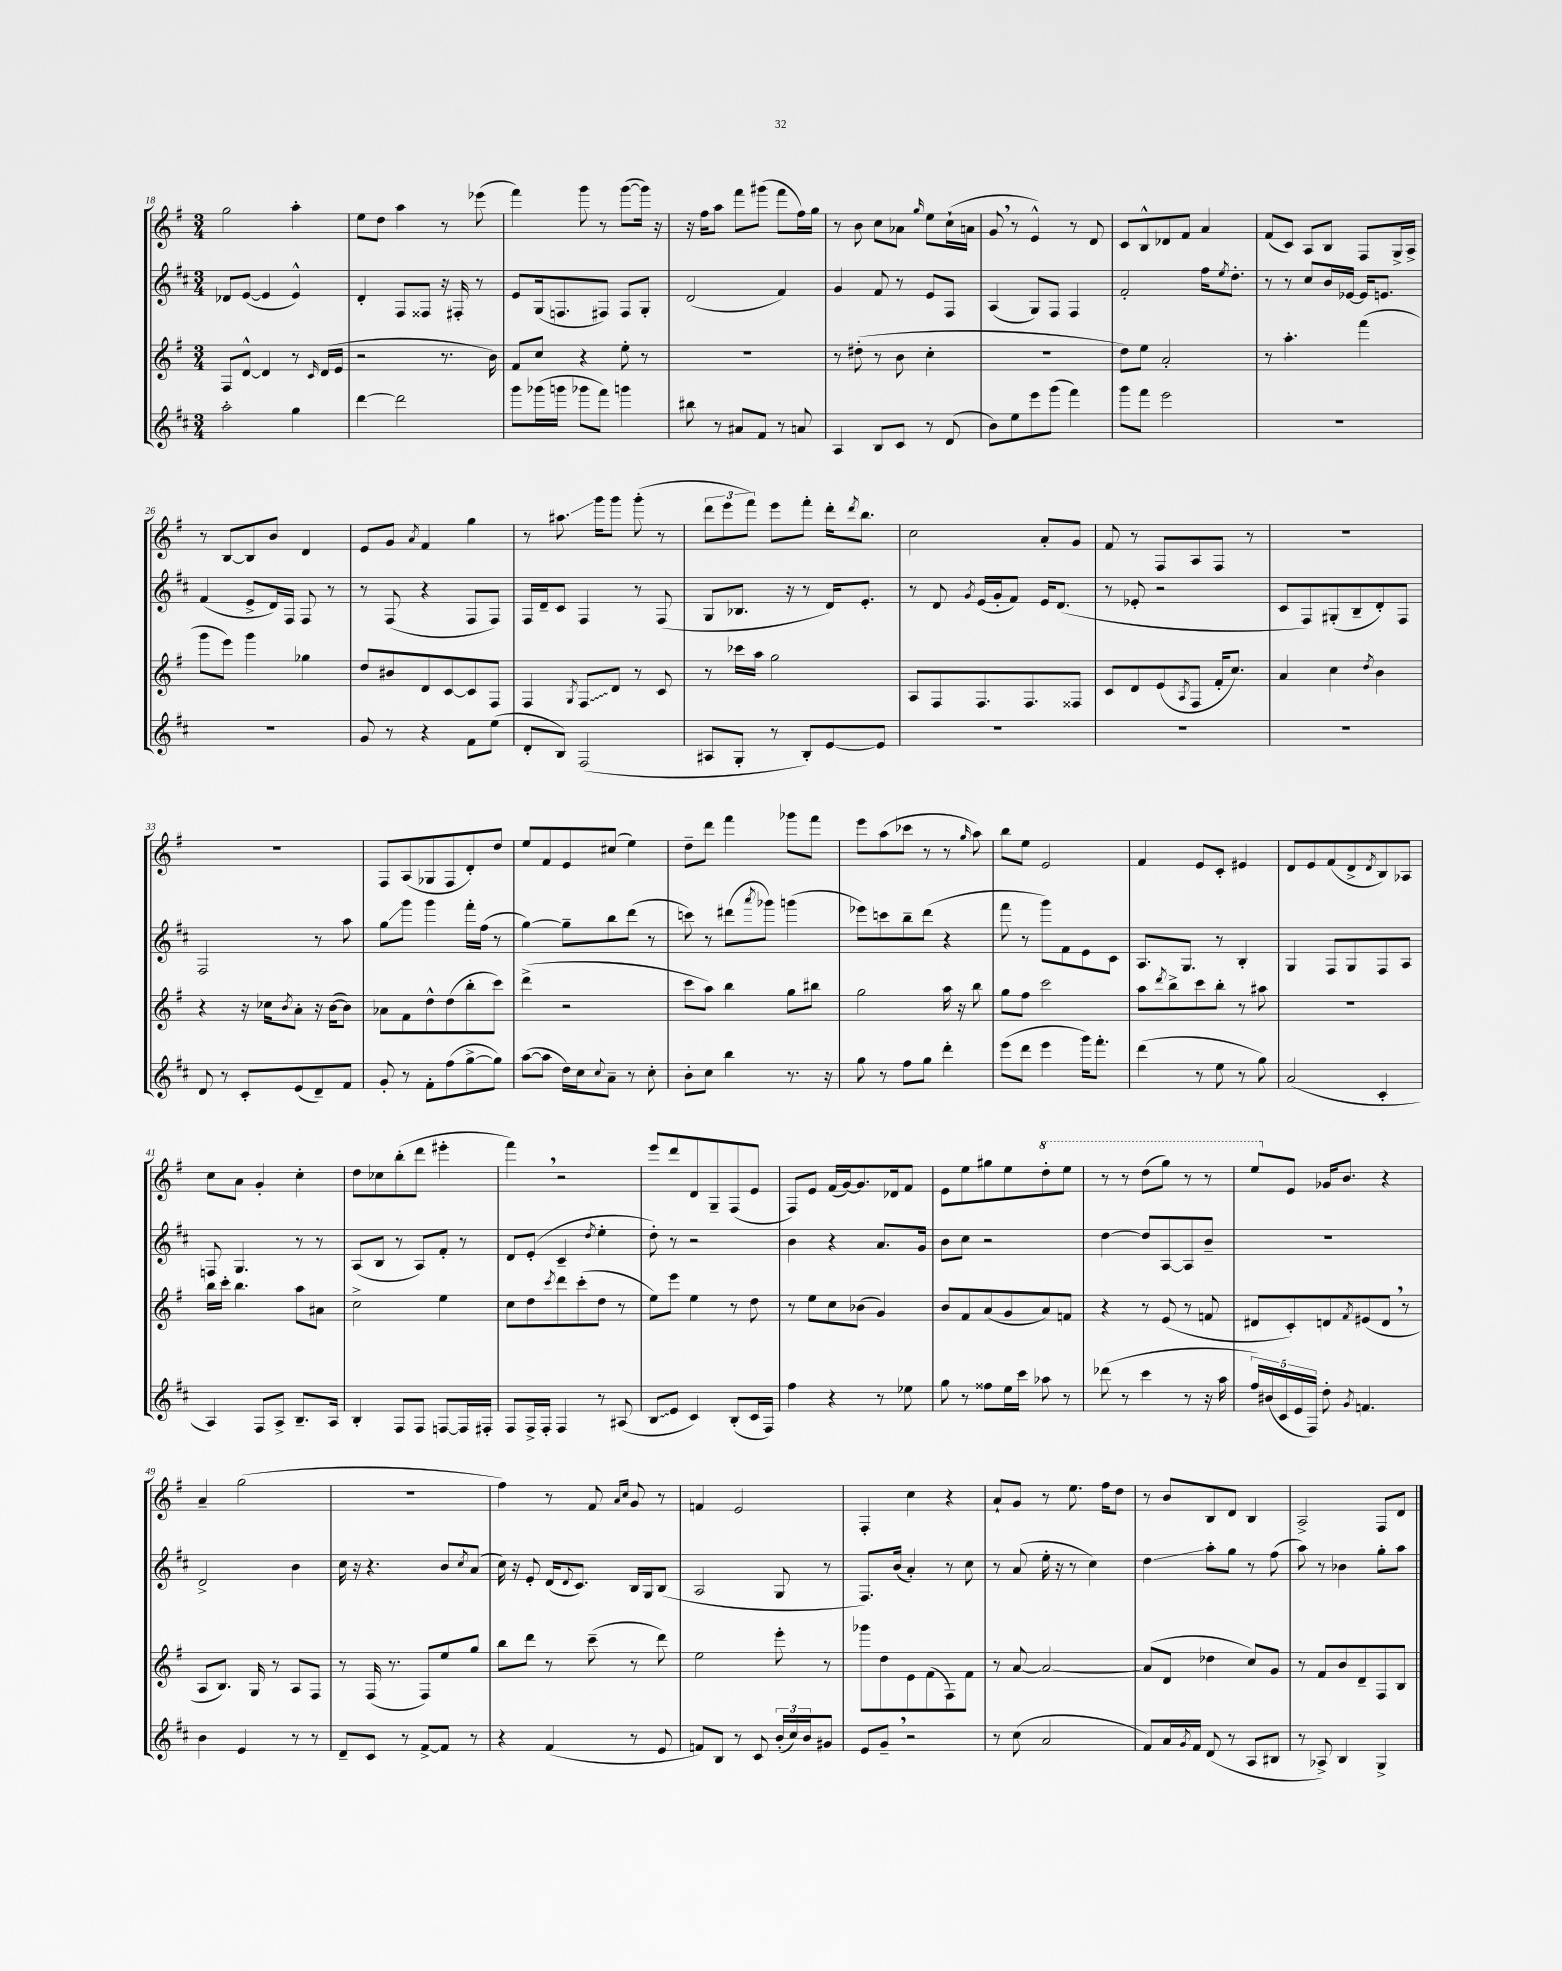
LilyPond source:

<<
\new StaffGroup <<
\new Staff = "s0" {
    \clef treble \key g \major \numericTimeSignature \time 3/4
    g''2 a''4-. |
    e''8 d''8 a''4 r8 ees'''8( |
    fis'''4) g'''8 r8 g'''8~( g'''16) r16 |
    r16 fis''16 a''8 fis'''8 gis'''8( fis'''8 fis''16) g''16 |
    r8 b'8 c''8 aes'8 \grace { g''16 } e''8 c''16-!( a'16 |
    g'8 \breathe r8 e'4-^) r8 d'8 |
    c'8 b8-^ des'8 fis'8 a'4 |
    fis'8( c'8) a8 b8 fis8 g16-> a16-> |
    r8 b8~ b8 b'8 d'4 |
    e'8 g'8 \acciaccatura { a'8 } fis'4 g''4 |
    r8 ais''8.\glissando g'''16 g'''8 g'''8-.( r8 |
    \tuplet 3/2 { d'''8 e'''8 fis'''8) } e'''8 fis'''8-. d'''16-. \acciaccatura { d'''8 } b''8. |
    c''2 a'8-. g'8 |
    fis'8 r8 fis8 a8 fis8 r8 |
    R2. |
    R2. |
    fis8 a8( ges8 fis8 d'8-.) d''8 |
    e''8 fis'8 e'8 cis''8( e''4) |
    d''8-- d'''8 fis'''4 ges'''8 fis'''8 |
    e'''8 a''8( ces'''8 r8 r8 \grace { g''16 } a''8) |
    b''8 e''8 e'2 |
    fis'4 e'8 c'8-. eis'4 |
    d'8 e'8 fis'8( d'8-> \acciaccatura { d'8 } b8) aes8 |
    c''8 a'8 g'4-. c''4-. |
    d''8 ces''8 b''8-.( d'''8 eis'''4-. |
    fis'''4) \breathe r2 |
    e'''8 d'''8 d'8 g8-- fis8( e'8 |
    fis8) e'8 fis'16( g'16~) g'8. des'16 fis'8 |
    e'8 e''8 gis''8 e''8 \ottava #1 d'''8-. e'''8 |
    r8 r8 d'''8( g'''8) r8 r8 |
    e'''8 \ottava #0 e'8 ges'16 b'8. r4 |
    a'4-- g''2( |
    R2. |
    fis''4) r8 fis'8 \grace { a'16 c''16 } g'8 r8 |
    f'4 e'2 |
    fis4-. c''4 r4 |
    a'8-! g'8 r8 e''8. fis''16 d''8 |
    r8 b'8 b8 d'8 b4 |
    a2-> fis8 d'8 \bar "|." |
}
\new Staff = "s1" {
    \clef treble \key d \major \numericTimeSignature \time 3/4
    des'8 e'8~( e'4 e'4-^) |
    d'4-. fis8 fisis8 r16 fis16-. r8 |
    e'8 g16( f8. fis8) fis8 g8-. |
    d'2( fis'4) |
    g'4 fis'8 r8 e'8 fis8 |
    a4( g8) fis8 fis4 |
    fis'2-. fis''16 \acciaccatura { e''8 } d''8.-. |
    r8 r8 cis''8 b'16 ees'16~ ees'16 e'8. |
    fis'4( e'8-> d'16) fis16 fis8 r8 |
    r8 fis8( r4 fis8 fis8) |
    fis16 d'16-- cis'8 fis4 r8 fis8( |
    g8 bes8. r16 r8 d'16) e'8.-. |
    r8 d'8 \acciaccatura { g'8 } e'16( g'16-. fis'8) e'16 d'8.( |
    r8 ees'8-. r2 |
    cis'8 fis8) gis8-.( b8-- d'8-.) fis8 |
    fis2 r8 a''8 |
    g''8\glissando g'''8 g'''4 fis'''16-. fis''16( r8 |
    g''4~) g''8-- b''8 d'''8( r8 |
    c'''8) r8 dis'''8( \acciaccatura { a'''8 } ges'''8) g'''4( |
    ees'''8) c'''8 b''8-- d'''8( r4 |
    fis'''8 r8 g'''8) fis'8 e'8 cis'8 |
    a8. g8. r8 b4-. |
    g4 fis8 g8 fis8 a8 |
    f8 g4. r8 r8 |
    a8( b8 r8 a8) fis'8-. r8 |
    d'8 e'8-.( cis'4-- \acciaccatura { d''8 } e''4-. |
    d''8-.) r8 r2 |
    b'4 r4 a'8. g'16 |
    b'8 cis''8 r2 |
    d''4~ d''8 a8~ a8 b'8-- |
    R2. |
    d'2-> b'4 |
    cis''16 r16 r4. b'8 \acciaccatura { cis''8 } a'8( |
    cis''16) r16 e'8-. d'16( \appoggiatura { d'8 } cis'8.) b16 g16 b8( |
    a2 g8 r8 |
    fis8.) b'16( a'4-.) r8 cis''8 |
    r8 a'8( e''16-. r16 r8 cis''4) |
    d''4\glissando a''8-. g''8 r8 fis''8( |
    a''8) r8 bes'4 g''8-. a''8 \bar "|." |
}
\new Staff = "s2" {
    \clef treble \key g \major \numericTimeSignature \time 3/4
    fis8 d'8~-^ d'4 r8 \grace { c'16 } d'16( e'16 |
    r2 r8. b'16) |
    fis'8 c''8 r4 e''8-. r8 |
    R2. |
    r8 dis''8-.( r8 b'8 c''4-. |
    R2. |
    d''8) e''8 a'2-. |
    r8 a''4.-. fis'''4( |
    g'''8 e'''8) g'''4 ges''4 |
    d''8 bis'8 d'8 c'8~ c'8 fis8 |
    fis4 \acciaccatura { g8 } \once \override Glissando.style = #'zigzag fis8\glissando d'8 r8 c'8 |
    r8 ces'''16 a''16 g''2 |
    a8 fis8 fis8. fis8. fisis8 |
    c'8 d'8 e'8( \acciaccatura { a8 } fis8 fis'16-. c''8.) |
    a'4 c''4 \acciaccatura { d''8 } b'4 |
    r4 r16 ces''16 \acciaccatura { b'8 } a'8-. r16 b'16~( b'8) |
    aes'8 fis'8 d''8-^ d''8( b''8-. c'''8) |
    d'''4->( r2 |
    c'''8 a''8) b''4 g''8 bis''8 |
    g''2 a''16 r16 b''8 |
    g''8 fis''8 c'''2 |
    a''8 \acciaccatura { d'''8 } b''8-> c'''8 b''8-. r8 ais''8 |
    R2. |
    b''16 c'''16-. b''4. a''8 ais'8 |
    c''2-> e''4 |
    c''8 d''8 \acciaccatura { c'''8 } d'''8 c'''8-.( d''8 r8 |
    e''8) e'''8 e''4 r8 d''8 |
    r8 e''8 c''8 bes'8( g'4) |
    b'8 fis'8 a'8( g'8 a'8) f'8 |
    r4 r8 e'8( r8 f'8 |
    dis'8 c'8-.) d'8 \acciaccatura { fis'8 } eis'8( d'8 \breathe r8 |
    a8 b8.) g16 r8 a8 fis8 |
    r8 fis16( r8. fis8) e''8 g''8 |
    b''8 d'''8 r8 c'''8--( r8 d'''8) |
    e''2 e'''8-. r8 |
    ges'''8 d''8 e'8 fis'8( fis8) fis'8 |
    r8 a'8~ a'2~ |
    a'8( d'8 des''4 c''8) g'8 |
    r8 fis'8 b'8 d'8-- fis8 b8 \bar "|." |
}
\new Staff = "s3" {
    \clef treble \key d \major \numericTimeSignature \time 3/4
    a''2-. g''4 |
    d'''4~ d'''2 |
    g'''8 ges'''16( g'''16 ges'''8 fis'''8) g'''4 |
    bis''8 r8 ais'8 fis'8 r8 a'8 |
    a4 b8 cis'8 r8 d'8( |
    b'8) e''8 e'''8 g'''8( fis'''4) |
    g'''8 fis'''8 e'''2 |
    R2. |
    R2. |
    g'8 r8 r4 fis'8 e''8( |
    d'8-. b8) fis2( |
    ais8 g8-. r8 b8-.) e'8~ e'8 |
    R2. |
    R2. |
    R2. |
    d'8 r8 cis'8-. e'8( d'8--) fis'8 |
    g'8-. r8 fis'8-. fis''8( g''8~-> g''8) |
    a''8~( a''8 d''16) cis''16 \appoggiatura { cis''8 } a'8-- r8 cis''8-. |
    b'8-. cis''8 b''4 r8. r16 |
    g''8 r8 fis''8 g''8 d'''4-. |
    e'''8( d'''8 e'''4 g'''16) fis'''8.-. |
    d'''4( r8 e''8 r8 g''8) |
    a'2( cis'4-. |
    a4) fis8 a8-> b8.-- a16 |
    b4-. fis8 fis8 f8~ f16 fis16-. |
    fis8 fis16-> fis16-. fis4 r8 ais8( |
    \once \override Glissando.style = #'zigzag b8\glissando e'8 cis'4) b8-.( cis'16 fis16) |
    fis''4 r4 r8 ees''8 |
    g''8 r8 fisis''8 e''16 cis'''16 aes''8 r8 |
    des'''8( r8 cis'''4 r8 r16 a''16 |
    \tuplet 5/4 { fis''16) bis'16( cis'16 e'16 fis16) } d''8-. \acciaccatura { g'8 } f'4. |
    b'4 e'4 r8 r8 |
    d'8-- cis'8 r8 fis'8~-> fis'8 r8 |
    r4 fis'4( r8 e'8 |
    f'8) b8 r8 cis'8 \tuplet 3/2 { b'16-.( cis''16) b'16 } gis'8 |
    e'8 g'8-- \breathe r2 |
    r8 cis''8( a'2 |
    fis'8) a'16 \acciaccatura { g'8 } fis'16 d'8( r8 a8 bis8 |
    r8 aes8->) b4 g4-> \bar "|." |
}
>>
>>
\layout { \context { \Score currentBarNumber = #18 } }
